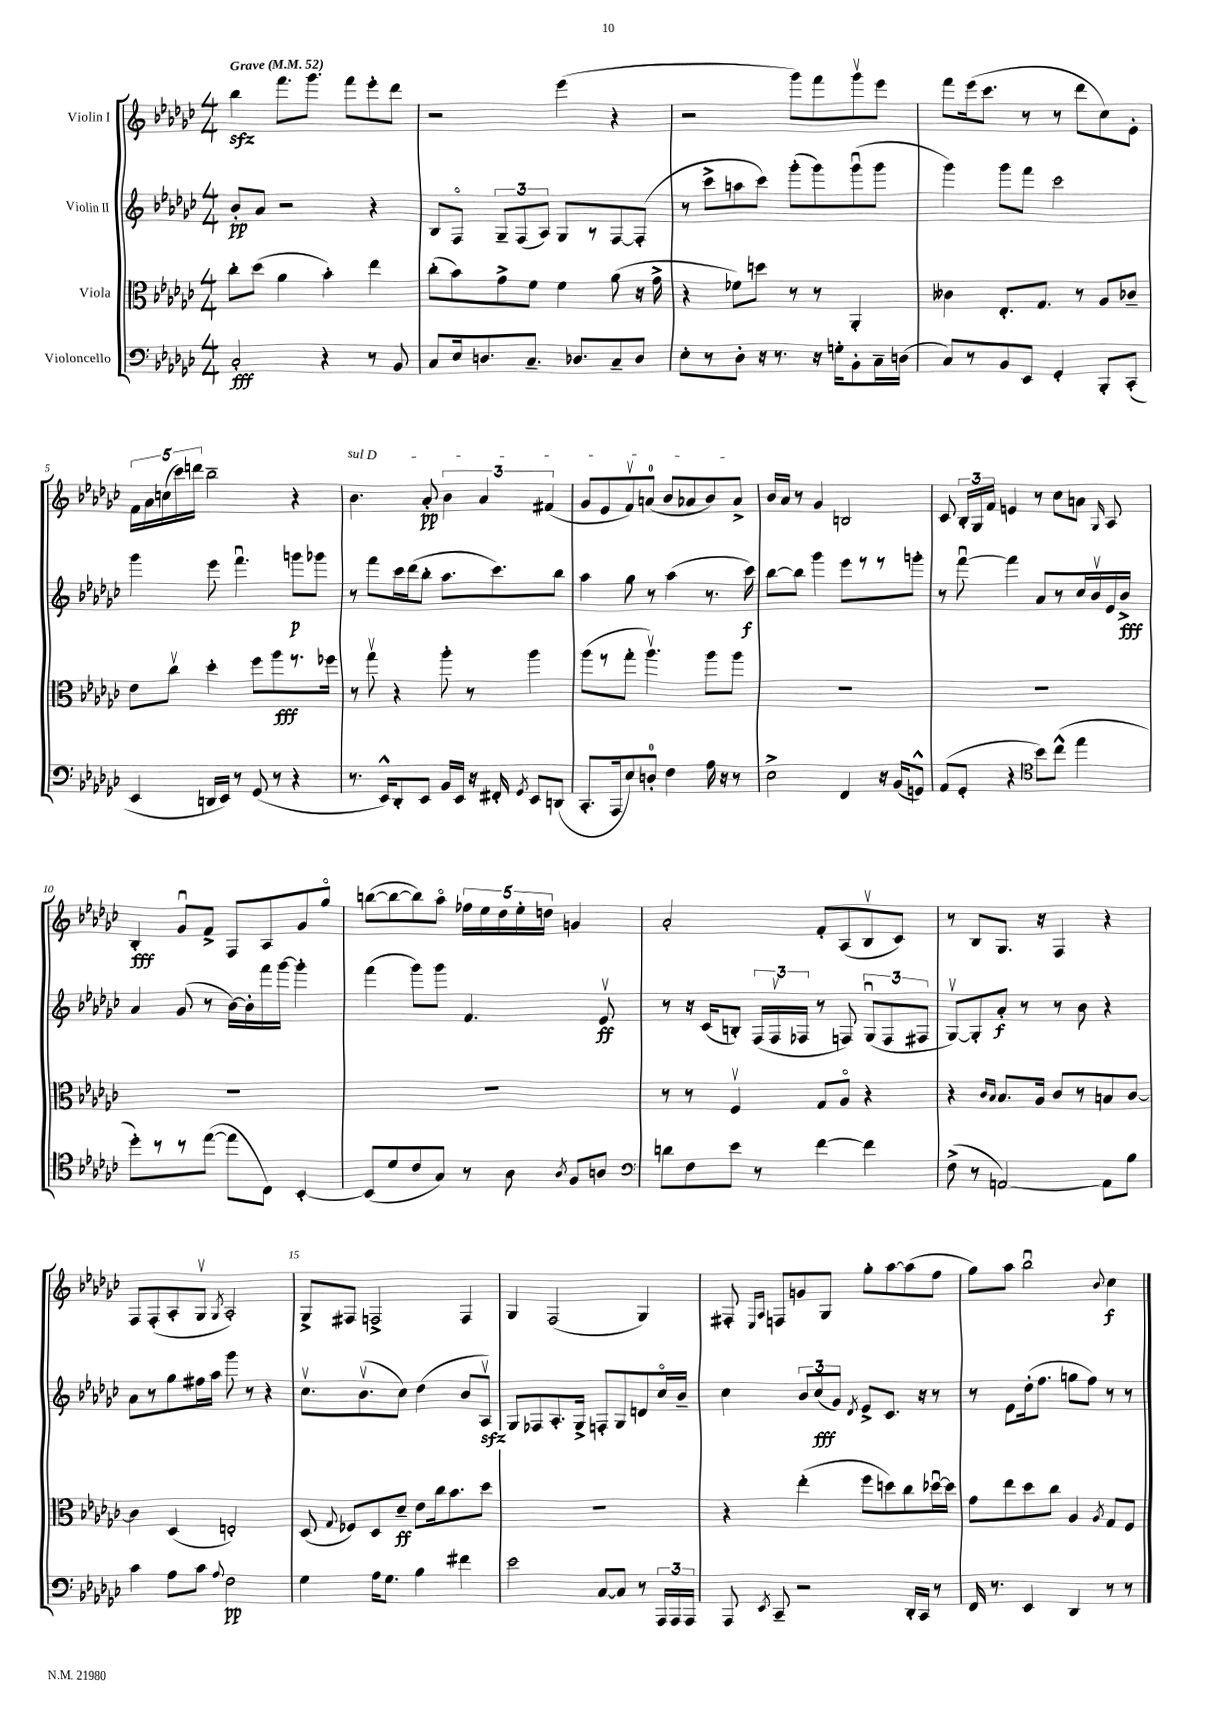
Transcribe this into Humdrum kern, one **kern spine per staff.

**kern	**dynam	**kern	**dynam	**kern	**dynam	**kern	**dynam
*part4	*part4	*part3	*part3	*part2	*part2	*part1	*part1
*staff4	*staff4	*staff3	*staff3	*staff2	*staff2	*staff1	*staff1
*I"Violoncello	*	*I"Viola	*	*I"Violin II	*	*I"Violin I	*
*clefF4	*	*clefC3	*	*clefG2	*	*clefG2	*
*k[b-e-a-d-g-c-]	*	*k[b-e-a-d-g-c-]	*	*k[b-e-a-d-g-c-]	*	*k[b-e-a-d-g-c-]	*
*M4/4	*	*M4/4	*	*M4/4	*	*M4/4	*
*MM52	*	*MM52	*	*MM52	*	*MM52	*
=1	=1	=1	=1	=1	=1	=1	=1
!	!	!	!	!	!	!LO:TX:a:B:t=Grave	!
2C-'/	fff	8cc-'\L	.	8b-'/L	pp	4bb-zz\	.
.	.	(8dd-\J	.	8a-/J	.	.	.
.	.	4a-\	.	2r	.	8.fff\L	.
.	.	.	.	.	.	8.ggg-\J	.
4r	.	4b-'\)	.	.	.	.	.
.	.	.	.	.	.	8fff\L	.
8r	.	4ee-\	.	4r	.	8eee-'\	.
8BB-/	.	.	.	.	.	8ddd-\J	.
=2	=2	=2	=2	=2	=2	=2	=2
8C-/L	.	(8cc-'\L	.	8B-/L	.	2r	.
16E-/k	.	8b-\)	.	8F/J	.	.	.
8.Dn/	.	.	.	.	.	.	.
.	.	8g-^\	.	12G-~/L	.	.	.
.	.	.	.	(12F/	.	.	.
8.C-~/J	.	8f\J	.	.	.	.	.
.	.	.	.	12A-/J)	.	.	.
.	.	4f\	.	8G-/L	.	(4eee-\	.
8.D-X/L	.	.	.	.	.	.	.
.	.	.	.	8r	.	.	.
8C-~/	.	(8a-\	.	[8F/	.	4r	.
8D-/J	.	16r	.	(8F'/J]	.	.	.
.	.	16g-^\	.	.	.	.	.
=3	=3	=3	=3	=3	=3	=3	=3
8E-'\L	.	4r	.	8r	.	2r	.
8r	.	.	.	8ccc-^\L	.	.	.
8D-'\J	.	8f-X\L)	.	8aan\	.	.	.
16r	.	8ddn\J	.	8ccc-\J)	.	.	.
8.r	.	.	.	.	.	.	.
.	.	8r	.	(8ggg-'\L	.	8ggg-\L)	.
16r	.	8r	.	8ggg-\)	.	8fff\	.
16Gn'\KL	.	.	.	.	.	.	.
8BB-'\	.	4AA-'/	.	(8ggg-u\	.	8ggg-v\	.
16C-~\L	.	.	.	8ggg-\J	.	8eee-\J	.
(16Dn\JJ	.	.	.	.	.	.	.
=4	=4	=4	=4	=4	=4	=4	=4
8C-/L)	.	4c--X\	.	4ggg-\)	.	8fff\L	.
8r	.	.	.	.	.	(16eee-\k	.
.	.	.	.	.	.	8.ccc-\J	.
8BB-/	.	8.E-'/L	.	8ggg-\L	.	.	.
8EE-/J	.	.	.	8fff\J	.	8r	.
.	.	8.G-/J	.	.	.	.	.
4GG-'/	.	.	.	2ccc-\	.	8r	.
.	.	8r	.	.	.	8ddd-\L	.
8BBB-'/L	.	8A-/L	.	.	.	8cc-\)	.
(8CC-'/J	.	8c-X~/J	.	.	.	8e-'\J	.
!!LO:LB:g=z
=5	=5	=5	=5	=5	=5	=5	=5
4EE-/	.	8e-\L	.	4ggg-\	.	20f\LL	.
.	.	.	.	.	.	20a-\	.
.	.	.	.	.	.	(20ccn\	.
.	.	8cc-v\J	.	.	.	.	.
.	.	.	.	.	.	20ccc-\)	.
.	.	.	.	.	.	20dddn\JJ	.
16DDn/LL	.	4dd-'\	.	8eee-\	.	2bb-~\	.
16EE-/JJ)	.	.	.	.	.	.	.
8r	.	.	.	4.fffu\	.	.	.
(8GG-/	.	8ff\L	.	.	.	.	.
8r	.	8aa-\	fff	.	.	.	.
4r	.	8.r	.	8gggn\L	p	4r	.
.	.	.	.	8ggg-X\J	.	.	.
.	.	16ff-X\Jk	.	.	.	.	.
=6	=6	=6	=6	=6	=6	=6	=6
!	!	!	!	!	!	!LO:TX:a:i:t=sul D	!
8.r	.	8r	.	8r	.	4.b-\	.
.	.	8gg-v\	.	8fff\L	.	.	.
16EE-^^/KL)	.	.	.	.	.	.	.
8DD-'/	.	4r	.	16ccc-\L	.	.	.
.	.	.	.	(16ddd-\J	.	.	.
8EE-/J	.	.	.	8bb-'\J	.	8a-'/	pp
16BB-/LL	.	8aa-'\	.	8.aa-\L	.	6b-\	.
16EE-/JJ	.	.	.	.	.	.	.
16r	.	8r	.	.	.	.	.
.	.	.	.	.	.	6a-/	.
16FF#X'/	.	.	.	8.ccc-\)	.	.	.
8qGG-/	.	.	.	.	.	.	.
8EE-/L	.	4aa-\	.	.	.	.	.
.	.	.	.	.	.	(6f#X/	.
(8DDn/J	.	.	.	8bb-\J	.	.	.
=7	=7	=7	=7	=7	=7	=7	=7
8.CC-'/L	.	(8aa-\L	.	4aa-\	.	8g-/L	.
.	.	8r	.	.	.	8e-/	.
16AAA-/k	.	.	.	.	.	.	.
8E-/)	.	8gg-'\J	.	8gg-\	.	8fv/)	.
8Dn'/J	.	4.aa-v\)	.	8r	.	(8an/J	.
4F\	.	.	.	(4aa-\	.	8b-/L	.
.	.	.	.	.	.	8a-X/	.
16A-\	.	8aa-\L	.	8.r	.	8b-/)	.
16r	.	.	.	.	.	.	.
8r	.	8aa-\J	.	.	.	8a-^/J	.
.	.	.	.	16ccc-\)	f	.	.
=8	=8	=8	=8	=8	=8	=8	=8
2E-^\	.	1r	.	[8bb-\L	.	16b-/LL	.
.	.	.	.	.	.	16a-/JJ	.
.	.	.	.	8bb-\J]	.	8r	.
.	.	.	.	4ggg-\	.	4g-/	.
4FF/	.	.	.	8eee-\L	.	2Bn/	.
.	.	.	.	8r	.	.	.
16r	.	.	.	8r	.	.	.
(16BB-/KL	.	.	.	.	.	.	.
8GGn^^/J)	.	.	.	8gggn'\J	.	.	.
=9	=9	=9	=9	=9	=9	=9	=9
(8AA-/L	.	1r	.	8r	.	8c-/	.
8GG-'/J	.	.	.	[8fffu\	.	24B-'/LL	.
.	.	.	.	.	.	24G-/	.
.	.	.	.	.	.	24f/JJ	.
4r	.	.	.	4fff\]	.	4en/	.
*clefC4	*	*	*	*	*	*	*
8b-\L)	.	.	.	8a-/L	.	8r	.
(8cc-^^\J	.	.	.	8r	.	8cc-\L	.
4ee-\	.	.	.	16cc-/L	.	8an\J	.
.	.	.	.	16b-v/	.	.	.
.	.	.	.	.	.	16qqG-/	.
.	.	.	.	16e-/	.	8A-/	.
.	.	.	.	16b-^/JJ	fff	.	.
!!LO:LB:g=z
=10	=10	=10	=10	=10	=10	=10	=10
8dd-'\L)	.	1r	.	4a-/	.	4B-'/	fff
8r	.	.	.	.	.	.	.
8r	.	.	.	(8g-/	.	8g-u/L	.
([8ee-\J	.	.	.	8r	.	8f^/J	.
8ee-\L]	.	.	.	[16b-\LL)	.	8F/L	.
.	.	.	.	16b-'\]	.	.	.
8C-\J)	.	.	.	16fff\	.	8A-/	.
.	.	.	.	[16ggg-\JJ	.	.	.
[4BB-'/	.	.	.	4ggg-'\]	.	8g-/	.
.	.	.	.	.	.	8gg-/J	.
=11	=11	=11	=11	=11	=11	=11	=11
(8BB-/L]	.	1r	.	(4fff\	.	([8bbn\L	.
8d-/	.	.	.	.	.	8bb\_	.
8c-/	.	.	.	8ggg-\L)	.	8bb\])	.
8G-/J)	.	.	.	8ggg-\J	.	8aa-\J	.
8r	.	.	.	4.f/	.	20ff-X\LL	.
.	.	.	.	.	.	20ee-\	.
.	.	.	.	.	.	20dd-\	.
8A-\	.	.	.	.	.	.	.
.	.	.	.	.	.	20ee-'\	.
.	.	.	.	.	.	20ddn\JJ	.
8qA-/	.	.	.	.	.	.	.
8F/L	.	.	.	.	.	4gn/	.
8An/J	.	.	.	8e-v/	ff	.	.
=12	=12	=12	=12	=12	=12	=12	=12
*clefF4	*	*	*	*	*	*	*
8dn\L	.	8r	.	8r	.	2a-'/	.
8F\	.	8r	.	16r	.	.	.
.	.	.	.	(16c-/KL	.	.	.
8e-\J	.	4Fv/	.	8Bn'/J)	.	.	.
8r	.	.	.	(24F/LL	.	.	.
.	.	.	.	24Fv/	.	.	.
.	.	.	.	24F-X/JJ	.	.	.
[4f\	.	8G-/L	.	8r	.	8f'/L	.
.	.	8A-/J	.	8Fn/)	.	(8A-/	.
4f\]	.	4r	.	(12G-u/L	.	8B-v/	.
.	.	.	.	12F/	.	.	.
.	.	.	.	.	.	8c-/J)	.
.	.	.	.	12F#X/J	.	.	.
=13	=13	=13	=13	=13	=13	=13	=13
(8F^\	.	4r	.	[8G-v/L)	.	8r	.
8r	.	.	.	8G-'/]	.	8B-/L	.
.	.	16qqc-/LL	.	.	.	.	.
.	.	16qqB-/JJ	.	.	.	.	.
[2AAn/)	.	8.B-/L	.	8a-'/J	f	8.G-/J	.
.	.	.	.	8r	.	.	.
.	.	16A-/Jk	.	.	.	16r	.
.	.	8c-/L	.	8r	.	4F/	.
.	.	8r	.	8b-\	.	.	.
8AA\L]	.	8Bn/	.	4r	.	4r	.
8B-\J	.	[8c-/J	.	.	.	.	.
!!LO:LB:g=z
=14	=14	=14	=14	=14	=14	=14	=14
4c-\	.	4c-\]	.	8a-\L	.	8F/L	.
.	.	.	.	8r	.	(8F'/	.
8A-\L	.	(4D-/	.	8gg-\	.	8A-'/	.
8c-\J	.	.	.	16ff#X\L	.	8G-v/J	.
.	.	.	.	16aa-\JJ	.	.	.
8qqA-/	.	.	.	.	.	8qG-/	.
2F\	pp	2En'/)	.	8ggg-\	.	2A-'/)	.
.	.	.	.	8r	.	.	.
.	.	.	.	4r	.	.	.
=15	=15	=15	=15	=15	=15	=15	=15
4G-\	.	(8D-/	.	8.cc-v\L	.	8G-^/L	.
.	.	8qqG-/	.	.	.	.	.
.	.	8F-X/L)	.	.	.	8F#X/J	.
.	.	.	.	(8.b-v\	.	.	.
16A-\KL	.	8D-/	.	.	.	2Fn^/	.
8.G-\J	.	.	.	.	.	.	.
.	.	8d-~/J	ff	8cc-\J)	.	.	.
4B-\	.	8e-\L	.	(4dd-\	.	.	.
.	.	16cc-\k	.	.	.	.	.
.	.	8.b-\	.	.	.	.	.
4f#X\	.	.	.	8b-/L	.	4F/	.
.	.	8dd-\J	.	8A-zzv/J)	.	.	.
=16	=16	=16	=16	=16	=16	=16	=16
2e-\	.	1r	.	8G-/L	.	4G-/	.
.	.	.	.	8F-X/	.	.	.
.	.	.	.	8.A-'/	.	(2F/	.
.	.	.	.	16G-^/Jk	.	.	.
[8C-/L	.	.	.	8Fn'/L	.	.	.
8C-/J]	.	.	.	8G-/	.	.	.
8r	.	.	.	8dn/	.	4G-/)	.
24AAA-/LL	.	.	.	16cc-/L	.	.	.
24AAA-/	.	.	.	.	.	.	.
.	.	.	.	16b-~/JJ	.	.	.
24AAA-/JJ	.	.	.	.	.	.	.
=17	=17	=17	=17	=17	=17	=17	=17
8AAA-/	.	4r	.	4cc-\	.	8F#X'/	.
.	.	.	.	.	.	16qqE-/LL	.
8qEE-/	.	.	.	.	.	16qqA-/JJ	.
8CC-~/	.	.	.	.	.	8Fn/L	.
2r	.	(4ee-'\	.	12b-/L	.	8gn/	.
.	.	.	.	(12cc-/	fff	.	.
.	.	.	.	.	.	8G-/J	.
.	.	.	.	12g-/J)	.	.	.
.	.	.	.	8qd-/	.	.	.
.	.	8ff\L	.	8e-^/L	.	8gg-'\L	.
.	.	8ddn\)	.	8.c-/J	.	[8aa-\	.
16DD-'/LL	.	8cc-\	.	.	.	(8aa-\]	.
16CC-/JJ	.	.	.	16r	.	.	.
8r	.	[16dd-Xu\L	.	8r	.	8ff\J	.
.	.	16dd-\JJ]	.	.	.	.	.
=18	=18	=18	=18	=18	=18	=18	=18
16FF/	.	8g-\L	.	8r	.	8gg-\L)	.
8.r	.	.	.	.	.	.	.
.	.	8ee-\	.	8e-\L	.	8aa-\J	.
4EE-/	.	8dd-\	.	(16dd-'\k	.	2bb-u\	.
.	.	.	.	8.ff\J	.	.	.
.	.	8cc-\J	.	.	.	.	.
4DD-/	.	4A-/	.	8ggn\L	.	.	.
.	.	.	.	8ff\J)	.	.	.
.	.	8qA-/	.	.	.	8qqb-/	.
8r	.	8G-/L	.	8r	.	4cc-\	f
8r	.	8F/J	.	8r	.	.	.
==	==	==	==	==	==	==	==
*-	*-	*-	*-	*-	*-	*-	*-
